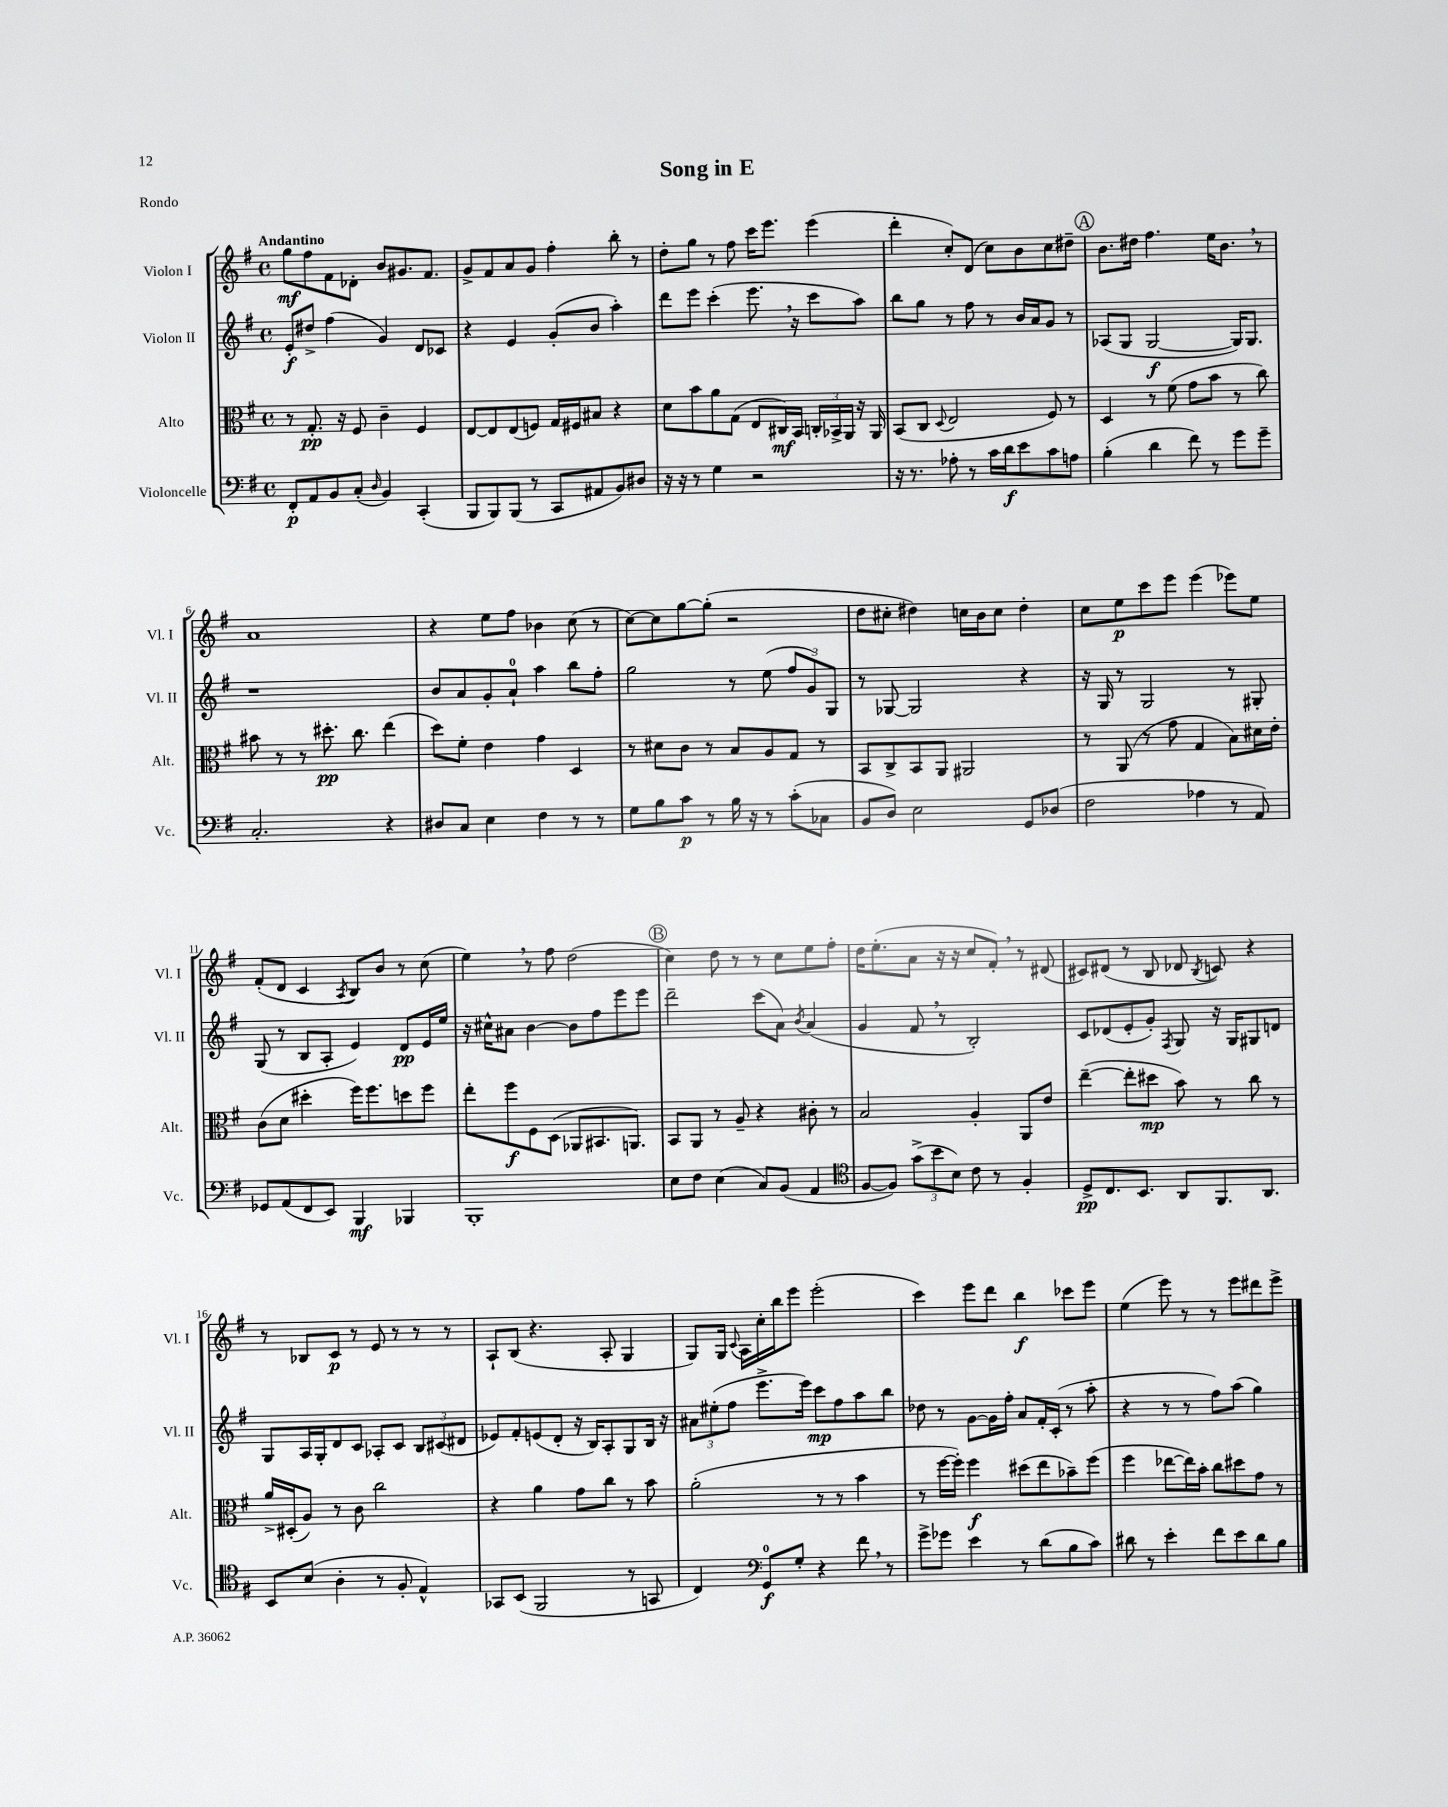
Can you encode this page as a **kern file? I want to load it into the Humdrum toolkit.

**kern	**kern	**kern	**kern
*staff4	*staff3	*staff2	*staff1
*clefF4	*clefC3	*clefG2	*clefG2
*k[f#]	*k[f#]	*k[f#]	*k[f#]
*M4/4	*M4/4	*M4/4	*M4/4
*met(c)	*met(c)	*met(c)	*met(c)
8FF#'	8r	8e'	8gg
8AA	8.G'	8dd#^	8ff#
8BB	.	(4ff#	8f#
.	16r	.	.
(8C'	8F#	.	8d-'
16qqD	.	.	.
4BB)	4c~	4g)	8b
.	.	.	8.g#
(4CC'	4F#	8d	.
.	.	.	8.f#
.	.	8c-	.
=	=	=	=
8BBB	[8E	4r	8g^
8BBB)	8E]	.	8f#
(8BBB	(8E	4e	8a
8r	8F)	.	8g
8CC	16G	(8g'	4ff#'
.	16F#	.	.
8AA#	8B#	8b	.
8BB)	4r	4aa')	8bb'
8D#	.	.	8r
=	=	=	=
16r	8d	8ddd	8dd'
16r	.	.	.
8r	8b	8eee	8gg
4G	8a	(4ccc'	8r
.	(8G	.	8ff#
2r	8E	8.eee	16ccc
.	.	.	8.eee
.	16C#)	.	.
.	16BB	16r	.
.	24C'	8ccc	(4eee
.	24BB-^	.	.
.	24AA	.	.
.	16r	8aa)	.
.	16AA	.	.
=	=	=	=
16r	(8BB	8bb	4ddd'
8.r	.	.	.
.	8C	8gg	.
.	8qqD	.	.
8A-'	2E	8r	8cc')
8r	.	8ff#	(8d
16c	.	8r	8cc)
16d	.	.	.
8e	.	16b	8b
.	.	16a	.
8c	8F#)	8g	8cc
8A	8r	8r	8dd#~
=	=	=	=
(4B'	4D	(8A-	8.b
.	.	8G	.
.	.	.	16dd#
4d	8r	[2G	4.ff#
.	(8f#	.	.
8f#)	8g	.	.
8r	8b	.	16ee
.	.	.	8.b
8g	8r	16G])	.
.	.	8.G	.
8g~	8cc)	.	8r
=	=	=	=
2.C'	8b#	1r	1a
.	8r	.	.
.	8r	.	.
.	8.dd#'	.	.
.	8.cc	.	.
4r	(4ee	.	.
=	=	=	=
8D#	8dd)	8b	4r
8C	8f#'	8a	.
4E	4e	8g'	8ee
.	.	8a`	8ff#
4F#	4g	4aa	4b-
8r	4D	8bb	(8cc
8r	.	8ff#'	8r
=	=	=	=
8G	8r	2gg	[8cc)
8B	8d#	.	8cc]
8c	8c	.	[8gg
8r	8r	.	(8gg']
16B	8B	8r	2r
16r	.	.	.
8r	8A	(8ee	.
(8c'	8G	12ff#	.
.	.	12g)	.
8C-	8r	.	.
.	.	12G	.
=	=	=	=
8BB	8BB	8r	8dd
8D)	8C^	[8G-	8cc#'
2E	8BB	2G-]	4dd#)
.	8AA	.	.
.	2AA#	.	16cc
.	.	.	16b
.	.	.	8cc
8GG	.	4r	4dd#'
(8D-	.	.	.
=	=	=	=
2F#	8r	16r	8cc
.	.	16G	.
.	(8AA	8r	8ee
.	8r	2G	8ccc
.	8g	.	8eee
4A-	4G	.	(4eee
8r	8B)	8r	8eee-)
8AA)	16d#	8G#'	8ee
.	16e'	.	.
=	=	=	=
8GG-	(8c	(8G	(8f#'
(8AA	8d	8r	8d
8FF#	4dd#'	8B	4c
8EE)	.	8A'	.
.	.	.	8qA
4BBB	16ff#)	4e)	8B)
.	8.ff#	.	.
.	.	.	8b
4BBB-	8dd	8d	8r
.	8ff#	16e	(8cc
.	.	16ee	.
=	=	=	=
1BBB'	8ee'	16r	4ee)
.	.	16cc#^^	.
.	8ff#	8a#	.
.	8F#	[4b	8r
.	(8D	.	8ff#
.	8AA-	8b]	(2dd
.	8.BB#	8ff#	.
.	.	8eee	.
.	8.AA)	.	.
.	.	8eee	.
=	=	=	=
8E	8BB	2ddd~	4cc)
8F#	8AA	.	.
(4E	8r	.	8dd
.	8A~	.	8r
8C)	4r	(8ccc	8r
(8BB	.	8a)	8cc
.	.	8qb	.
4AA	8c#'	(4a	8ee
.	8r	.	8ff#'
=	=	=	=
*clefC4	*	*	*
[8F#	2B	4g	16dd
.	.	.	(8.ee'
8F#])	.	.	.
(12g^	.	8f#	8a
12b	.	.	.
.	.	8r	16r
12B)	.	.	.
.	.	.	16r
8c	4A'	2B')	8cc
8r	.	.	8f#')
4F#'	8AA	.	8r
.	8e	.	(8d#
=	=	=	=
8D^	([4ee~	8c	8c#)
8.C	.	(8d-	(8d#
.	8ee']	8e'	8r
8.BB	.	.	.
.	8dd#	8g')	8B
.	.	8qF#	.
8AA	8b)	8G	8d-
.	.	.	8qB
8.FF#	8r	16r	8c)
.	.	16G	.
.	8cc	8G#	4r
8.AA	.	.	.
.	8r	8d	.
=	=	=	=
8BB	16a^	8G	8r
.	(16D#'	.	.
(8B	8A)	16A	8B-
.	.	16G'	.
4A'	8r	8d	8c
.	8c	8c	8r
8r	2cc	8A-'	8e
8F#'	.	8c	8r
4E^^)	.	12B	8r
.	.	(12c#	.
.	.	.	8r
.	.	12d#	.
=	=	=	=
8GG-	4r	8e-)	8A`
(8BB	.	8f#'	(8B
2FF#	4a	(8e	4.r
.	.	8d'	.
.	8g	16r	.
.	.	16B)	.
.	8cc	8A'	8A'
8r	8r	8G	4G
8GG	8b	16B	.
.	.	16r	.
=	=	=	=
4C)	(2a'	12a#	8G)
.	.	(12ee#'	.
.	.	.	16G
.	.	12ff#	.
.	.	.	8qqc
.	.	.	16A
*clefF4	*	*	*
8GG	.	8.eee^	16cc'
.	.	.	16bb
8G'	.	.	8eee
.	.	16eee)	.
4r	8r	8ccc	(2eee'
.	8r	8ff#	.
8f#	4b	8aa	.
8r	.	8bb	.
=	=	=	=
8g^	8r	8dd-	4ccc)
8g-	[16ff#	8r	.
.	16ff#'])	.	.
4e	4ff#	[8g	8eee
.	.	16g]	8ddd
.	.	16ff#'	.
8r	(8dd#	8a	4bb
(8d	8ee	16f#'	.
.	.	(16c'	.
8B	8b-~)	8r	8ccc-
8c)	(8ff#	8aa'	8eee
=	=	=	=
8d#	4ff#	4r	(4ee
8r	.	.	.
4e'	[8ee-	8r	8eee)
.	16ee-])	8r	8r
.	16b'	.	.
8f#	8cc	8ff#)	8r
8e	8dd#	(8aa	8eee
8d#	8g	4gg)	8ddd#
8B	8r	.	8eee^
==	==	==	==
*-	*-	*-	*-
